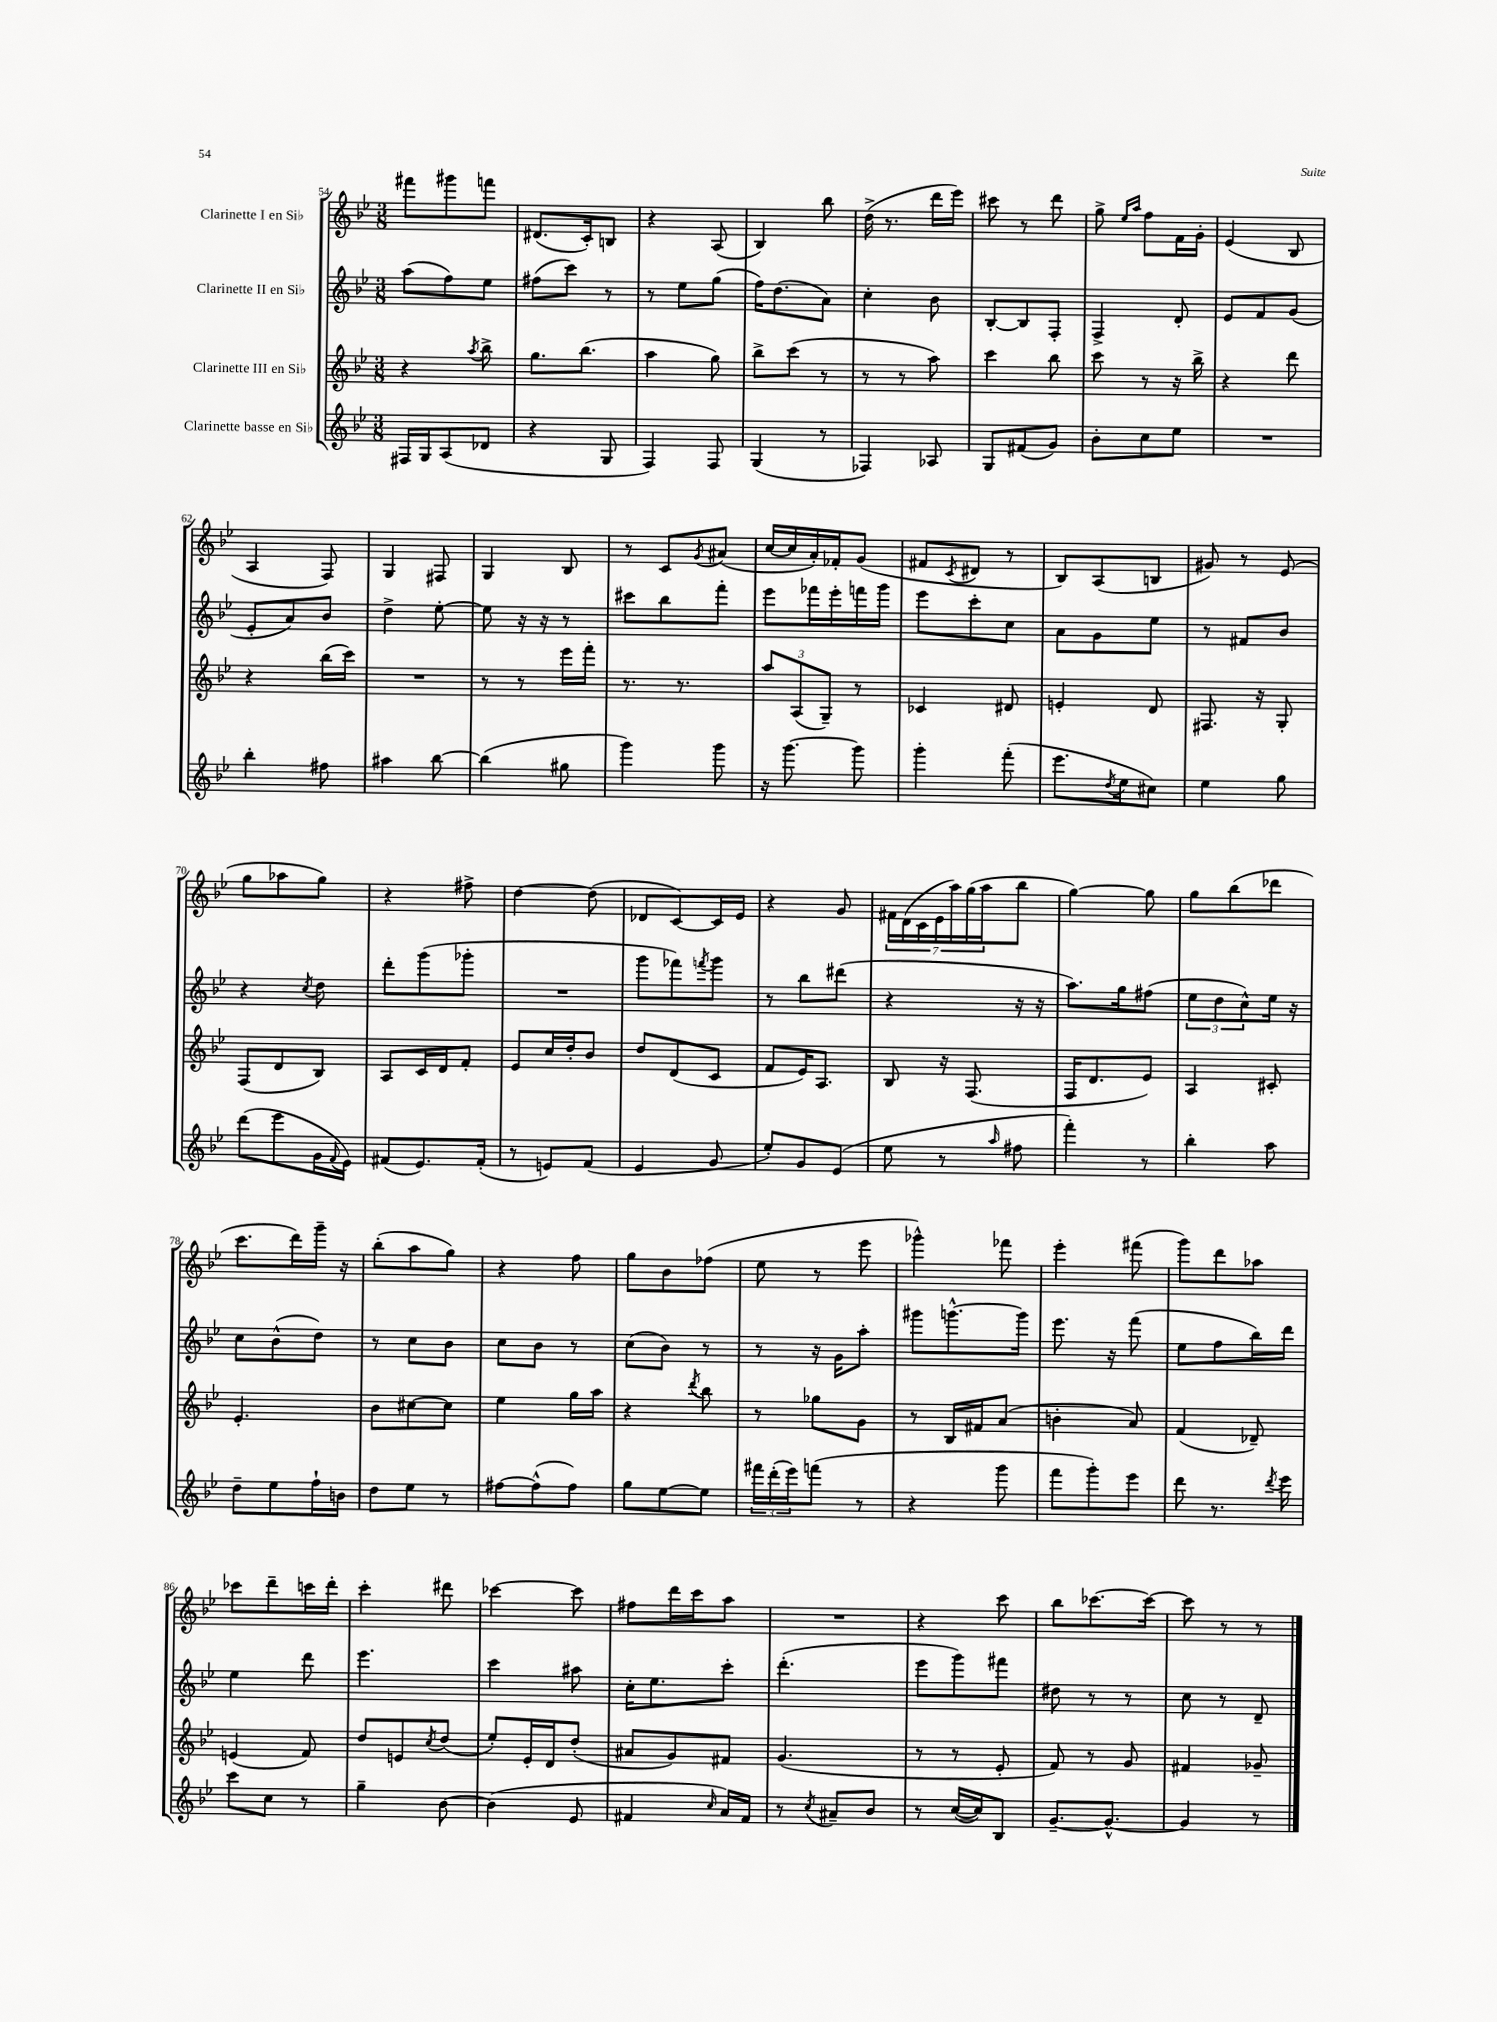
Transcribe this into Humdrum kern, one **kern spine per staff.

**kern	**kern	**kern	**kern
*staff4	*staff3	*staff2	*staff1
*clefG2	*clefG2	*clefG2	*clefG2
*k[b-e-]	*k[b-e-]	*k[b-e-]	*k[b-e-]
*M3/8	*M3/8	*M3/8	*M3/8
16F#	4r	(8aa	8fff#
16G	.	.	.
(8A	.	8ff)	8ggg#
.	8qaa	.	.
8d-	8bb-^	8ee-	8fff
=	=	=	=
4r	8.gg	(8ff#	(8.d#
.	.	8ccc)	.
.	(8.bb-	.	16c')
8G	.	8r	8B
=	=	=	=
4F)	4aa	8r	4r
.	.	8ee-	.
8F	8gg)	(8gg	(8A
=	=	=	=
(4G	8bb-^	16ff)	4B-)
.	.	(8.dd	.
.	(8ccc	.	.
8r	8r	8a)	8bb-
=	=	=	=
4F-)	8r	4cc'	(16dd^
.	.	.	8.r
.	8r	.	.
8A-	8aa)	8b-	16ddd
.	.	.	16eee-)
=	=	=	=
8G	4ccc	[8B-'	8ccc#
(8f#	.	8B-]	8r
8g)	8bb-	8F'	8ddd
=	=	=	=
8b-'	8ccc	4F^	8gg^
.	.	.	16qqee-
.	.	.	16qqaa
8cc	8r	.	8ff
8ee-	16r	8d'	16f
.	16bb-^	.	16g'
=	=	=	=
4.r	4r	8e-	(4e-
.	.	8f	.
.	8ddd	(8g	8B-
=	=	=	=
4bb-'	4r	8e-'	4A
.	.	8a)	.
8ff#	(16bb-	8b-	8F)
.	16ccc)	.	.
=	=	=	=
4aa#	4.r	4dd^	4G
[8bb-	.	[8ee-'	8F#
=	=	=	=
(4bb-]	8r	8ee-]	4G
.	8r	16r	.
.	.	16r	.
8gg#	16eee-	8r	8B-
.	16fff'	.	.
=	=	=	=
4ggg)	8.r	8ccc#	8r
.	.	8bb-	8c
.	8.r	.	.
.	.	.	8qg
8ggg	.	8fff'	(8a#
=	=	=	=
16r	12aa	8eee-	[16cc
[8.ggg	.	.	16cc]
.	(12A	.	.
.	.	16fff-	16a')
.	12G~)	.	.
.	.	16eee-'	16f-'
8ggg]	8r	16fff	(8g
.	.	16ggg	.
=	=	=	=
4ggg'	4c-	8eee-	8f#
.	.	.	8qc
.	.	8ccc'	8d#
(8fff'	8d#	8cc	8r
=	=	=	=
8.eee-	4e'	8a	8B-)
.	.	8g	(8A
8qdd	.	.	.
16ee-	.	.	.
8cc#)	8d	8ee-	8B
=	=	=	=
4ee-	8.F#	8r	8g#)
.	.	8f#	8r
.	16r	.	.
8gg	8G'	8b-	(8e-
=	=	=	=
(8ddd	(8F	4r	8gg
8eee-	8d	.	8aa-
.	.	8qcc	.
16g	8B-)	8dd	8gg)
8qqf	.	.	.
16e-)	.	.	.
=	=	=	=
(8f#	8A	8ddd'	4r
8.e-)	16c	(8ggg	.
.	16d	.	.
.	8f'	8ggg-'	8ff#^
(16f#'	.	.	.
=	=	=	=
8r	8e-	4.r	[4dd
8e)	16cc	.	.
.	16dd'	.	.
(8f	8b-	.	(8dd]
=	=	=	=
4e-	8dd	8ggg	8d-
.	(8d	8fff-)	[8c)
.	.	8qfff	.
8g	8c	8ggg	16c]
.	.	.	16e-
=	=	=	=
8ee-')	8f	8r	4r
8g	16e-)	8bb-	.
.	8.A	.	.
(8e-	.	(8ddd#	8g
=	=	=	=
8ee-	8B-	4r	28f#
.	.	.	(28d
.	.	.	28c
.	.	.	28e-
8r	16r	.	.
.	.	.	28aa)
.	.	.	(28gg
.	(8.F	.	.
.	.	.	28aa
16qqaa	.	.	.
8ff#	.	16r	8bb-
.	.	16r	.
=	=	=	=
4fff')	16F	8.aa)	[4gg)
.	8.d	.	.
.	.	16gg	.
8r	8e-)	(8ff#	8gg]
=	=	=	=
4bb-'	4A	12ee-	8gg
.	.	12dd	.
.	.	.	(8bb-
.	.	12cc^^)	.
8aa	8c#'	16ee-	8ddd-
.	.	16r	.
=	=	=	=
8dd~	4.e-'	8cc	8.ccc
8ee-	.	(8b-^^	.
.	.	.	16ddd)
16ff`	.	8dd)	16ggg~
16b	.	.	16r
=	=	=	=
8dd	8b-	8r	(8bb-'
8ee-	[8cc#	8cc	8aa
8r	8cc#]	8b-	8gg)
=	=	=	=
[8ff#	4ee-	8cc	4r
(8ff#^^]	.	8b-	.
8ff#)	16gg	8r	8ff
.	16aa	.	.
=	=	=	=
8gg	4r	(8cc	8gg
[8ee-	.	8b-)	8b-
.	8qddd	.	.
8ee-]	8bb-	8r	(8ff-
=	=	=	=
24fff#	8r	8r	8ee-
(24ddd'	.	.	.
24eee-)	.	.	.
(8fff	8gg-	16r	8r
.	.	16g	.
8r	8g	8aa'	8eee-
=	=	=	=
4r	8r	8ggg#	4ggg-^^)
.	16B-	[8.ggg^^	.
.	16f#	.	.
8ggg	(8a	.	8fff-
.	.	16ggg]	.
=	=	=	=
8fff	4b'	8.eee-	4eee-'
8ggg')	.	.	.
.	.	16r	.
8eee-	8a)	(8fff	(8fff#
=	=	=	=
8ddd	(4f	8ee-	8ggg)
8.r	.	8ff	8ddd
.	8d-~)	16bb-)	8aa-
8qddd	.	.	.
16eee-	.	16ddd	.
=	=	=	=
8ccc	(4e	4ee-	8ccc-
8cc	.	.	8ddd~
8r	8f)	8ddd	16ccc
.	.	.	16ddd'
=	=	=	=
4gg~	8dd	4.eee-	4ccc'
.	8e	.	.
.	8qcc	.	.
[8b-	(8dd	.	8ddd#
=	=	=	=
(4b-]	8ee-')	4ccc	[4ccc-
.	16e-'	.	.
.	16d	.	.
8e-	(8dd'	8aa#	8ccc-]
=	=	=	=
4f#	8a#	16cc'	8ff#
.	.	8.ee-	.
.	8g)	.	16ddd
.	.	.	16ccc
16qqcc	.	.	.
16a)	8f#	8ccc'	8aa
16f#	.	.	.
=	=	=	=
8r	(4.g	(4.ddd'	4.r
8qcc	.	.	.
8a#~	.	.	.
8b-	.	.	.
=	=	=	=
8r	8r	8eee-	4r
([16cc	8r	8ggg)	.
16cc])	.	.	.
8B-	8e-'	8fff#	8ccc
=	=	=	=
[8.g~	8f)	8dd#	8bb-
.	8r	8r	[8.ccc-
8.g^^_	.	.	.
.	8g	8r	.
.	.	.	16ccc-_
=	=	=	=
4g]	4f#	8cc	8ccc-]
.	.	8r	8r
8r	8g-~	8d~	8r
==	==	==	==
*-	*-	*-	*-
